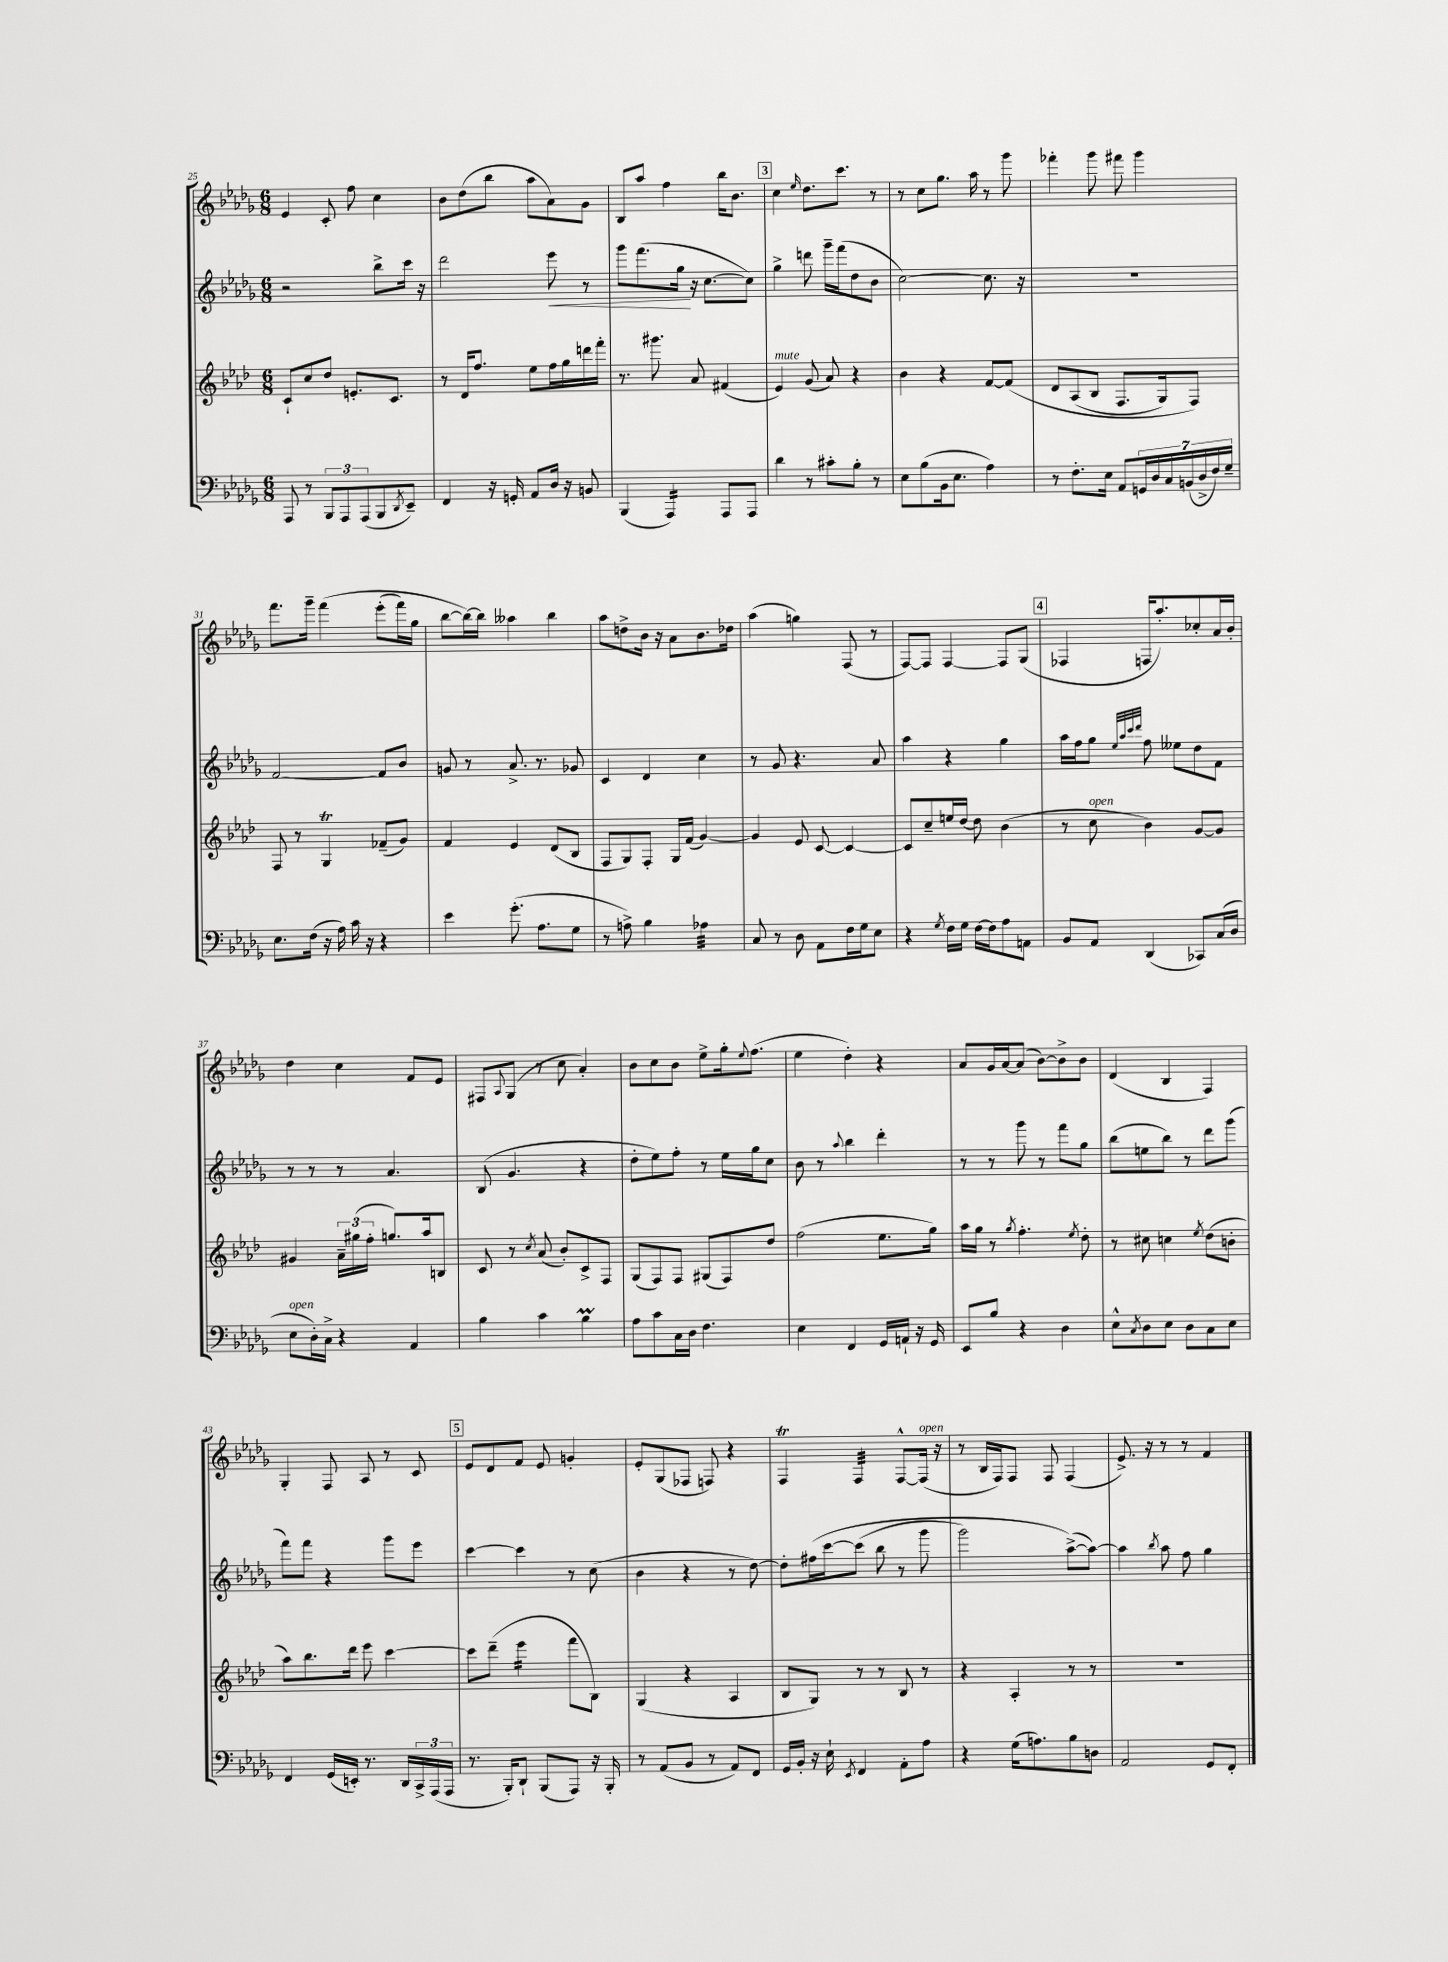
<<
\new StaffGroup <<
\new Staff = "s0" {
    \clef treble \key des \major \numericTimeSignature \time 6/8
    ees'4 c'8-. f''8 c''4 |
    bes'8 des''8( bes''8 aes''8 aes'8) ges'8 |
    bes8 aes''8 f''4 bes''16 bes'8. |
    \mark \markup { \box "3" } c''4 \grace { ees''16 } des''8. c'''8. r8 |
    r8 c''8 ges''8. aes''16 r8 ges'''8 |
    fes'''4-. ges'''8 fis'''8 ges'''4 |
    f'''8. ges'''16-- f'''4\( ees'''8-.( f'''16) ges''16 |
    bes''8~ bes''16~\) bes''16 aeses''4 bes''4 |
    aes''8 d''8-> bes'16 r16 aes'8 bes'8. des''16 |
    aes''4( g''4) f8( r8 |
    f8~) f8 f4~ f8 ges8( |
    \mark \markup { \box "4" } fes4 f16 aes''8.-.) ces''8-. aes'16 bes'16-. |
    des''4 c''4 f'8 ees'8 |
    fis8 \appoggiatura { aes8 } ges8( r8 c''8 aes'4-.) |
    bes'8 c''8 bes'8 ees''8-> ges''16-. \appoggiatura { ees''8 } f''8.( |
    ees''4 des''4-.) r4 |
    aes'8 ges'16 aes'16~ aes'8( bes'8~) bes'8-> bes'8 |
    des'4( bes4 f4) |
    ges4-. f8 aes8 r8 c'8 |
    \mark \markup { \box "5" } ees'8 des'8 f'8 ees'8 g'4-. |
    ees'8-. ges8( fes8 f8) r4 |
    f4\trill f4:32 f8~-^ f16^\markup { \italic "open" }( r16 |
    r8 bes16 f16) f8 f8 f4( |
    ees'8.->) r16 r8 r8 f'4 \bar "|." |
}
\new Staff = "s1" {
    \clef treble \key des \major \numericTimeSignature \time 6/8
    r2 bes''8-> c'''16 r16 |
    des'''2 ees'''8\< r8 |
    ges'''8 f'''8.( ges''16\! r16 c''8.~ c''8) |
    \mark \markup { \box "3" } ges''4-> d'''8 ges'''16-- f'''16( des''8 bes'8 |
    c''2~) c''8. r16 |
    R2. |
    f'2~ f'8 bes'8 |
    g'8 r8 aes'8.-> r8. ges'8 |
    c'4 des'4 c''4 |
    r8 ges'8 r4. aes'8 |
    aes''4 r4 ges''4 |
    \mark \markup { \box "4" } aes''16 f''16 ges''8 \grace { ees''32 aes''32 c'''32 des'''32 } f''8 eeses''8 des''8 f'8 |
    r8 r8 r8 aes'4. |
    bes8( ges'4. r4 |
    des''8-. ees''8) f''8-. r8 ees''16 ges''16 c''8 |
    bes'8 r8 \appoggiatura { aes''8 } bes''4 des'''4-. |
    r8 r8 ges'''8 r8 f'''8 ges''8 |
    bes''8( e''8 bes''8) r8 des'''8 ges'''8( |
    f'''8) f'''8 r4 ges'''8 ees'''8 |
    \mark \markup { \box "5" } c'''4~ c'''4 r8 c''8( |
    bes'4 r4 r8 des''8~) |
    des''8-. fis''16\( c'''16~ c'''8( bes''8 r8 ges'''8 |
    ges'''2) aes''8~->(\) aes''8~) |
    aes''4 \acciaccatura { bes''8 } aes''8 f''8 ges''4 \bar "|." |
}
\new Staff = "s2" {
    \clef treble \key aes \major \numericTimeSignature \time 6/8
    c'8-! c''8 des''8 e'8.-. c'8. |
    r8 des'16 f''8. ees''8 f''16 g''16 d'''16 f'''16-. |
    r8. gis'''8. aes'8 fis'4( |
    \mark \markup { \box "3" } ees'4^\markup { \italic "mute" }) g'8( aes'8) r4 |
    bes'4 r4 f'8~ f'8\( |
    des'8 aes8( bes8 f8. g16) f8\) |
    f8 r8 g4\trill fes'8--( g'8) |
    f'4 ees'4 des'8( bes8 |
    f8 g8) f8-. g16 f'16( g'4~) |
    g'4 ees'8 c'8~ c'4~ |
    c'8 c''8-- e''16 des''16~ des''8 bes'4( |
    \mark \markup { \box "4" } r8 c''8^\markup { \italic "open" } bes'4) g'8~ g'8 |
    gis'4 \tuplet 3/2 { aes'16-- gis''16( f''16-. } g''8.) aes''16 b8 |
    c'8 r8 \acciaccatura { c''8 } aes'8( bes'8-.) c'8-> f8 |
    g8( f8) f8 gis8( f8) des''8 |
    f''2( ees''8. g''16) |
    aes''16 g''16 r8 \acciaccatura { g''8 } f''4.-. \acciaccatura { ees''8 } des''8-. |
    r8 cis''8 c''4 \acciaccatura { ees''8 } des''8( b'8-. |
    aes''8) bes''8. des'''16 ees'''8 c'''4~ |
    \mark \markup { \box "5" } c'''8 des'''8--( ees'''4:16 f'''8 bes8) |
    g4( r4 aes4 |
    bes8 g8) r8 r8 bes8 r8 |
    r4 aes4-. r8 r8 |
    R2. \bar "|." |
}
\new Staff = "s3" {
    \clef bass \key des \major \numericTimeSignature \time 6/8
    aes,,8 r8 \tuplet 3/2 { bes,,8 aes,,8 aes,,8( } bes,,8 \acciaccatura { des,8 } ees,8--) |
    f,4 r16 g,16-. aes,8 des16 r16 b,8 |
    bes,,4( aes,,4:16) aes,,8 aes,,8 |
    \mark \markup { \box "3" } des'4 r8 cis'8-. bes8-. r8 |
    ees8 bes8( bes,16 ees8. aes4) |
    r8 f8.-. ees16 aes,8 \tuplet 7/4 { g,16 des16 c16 b,16( des16-> f16) ges16-- } |
    ees8. f16( r16 aes16) c'16 r16 r4 |
    ees'4 ges'8.-.( aes8. ges8 |
    r8 a8->) bes4 aes4:32 |
    c8 r8 des8 aes,8 f16 ges16 ees8 |
    r4 \acciaccatura { ges8 } f16 ges16 f16~ f16 aes8 a,8 |
    \mark \markup { \box "4" } bes,8 aes,8 des,4( ces,8) c16( des16 |
    ees8^\markup { \italic "open" } des16-.) c16-> r4 aes,4 |
    bes4 c'4 bes4\prall |
    aes8 c'8 c16 des16 f4. |
    ees4 f,4 ges,16 a,16-! r16 ges,16 |
    ees,8 bes8 r4 des4 |
    ees8-^ \acciaccatura { c8 } des8 ees8 des8 c8 ees8 |
    f,4 ges,16( e,16-.) r8. des,16 \tuplet 3/2 { c,16-> aes,,16( aes,,16 } |
    \mark \markup { \box "5" } r8. bes,,16-.) des,8-! bes,,8( aes,,8) r16 bes,,16-. |
    r8 aes,8( bes,8 r8 aes,8) f,8 |
    ges,16 bes,16-. r16 ees16-! \acciaccatura { ees,8 } f,4 aes,8-. aes8 |
    r4 ges16( a8.) bes8 d8 |
    aes,2 ges,8 f,8-. \bar "|." |
}
>>
>>
\layout { \context { \Score currentBarNumber = #25 } }
